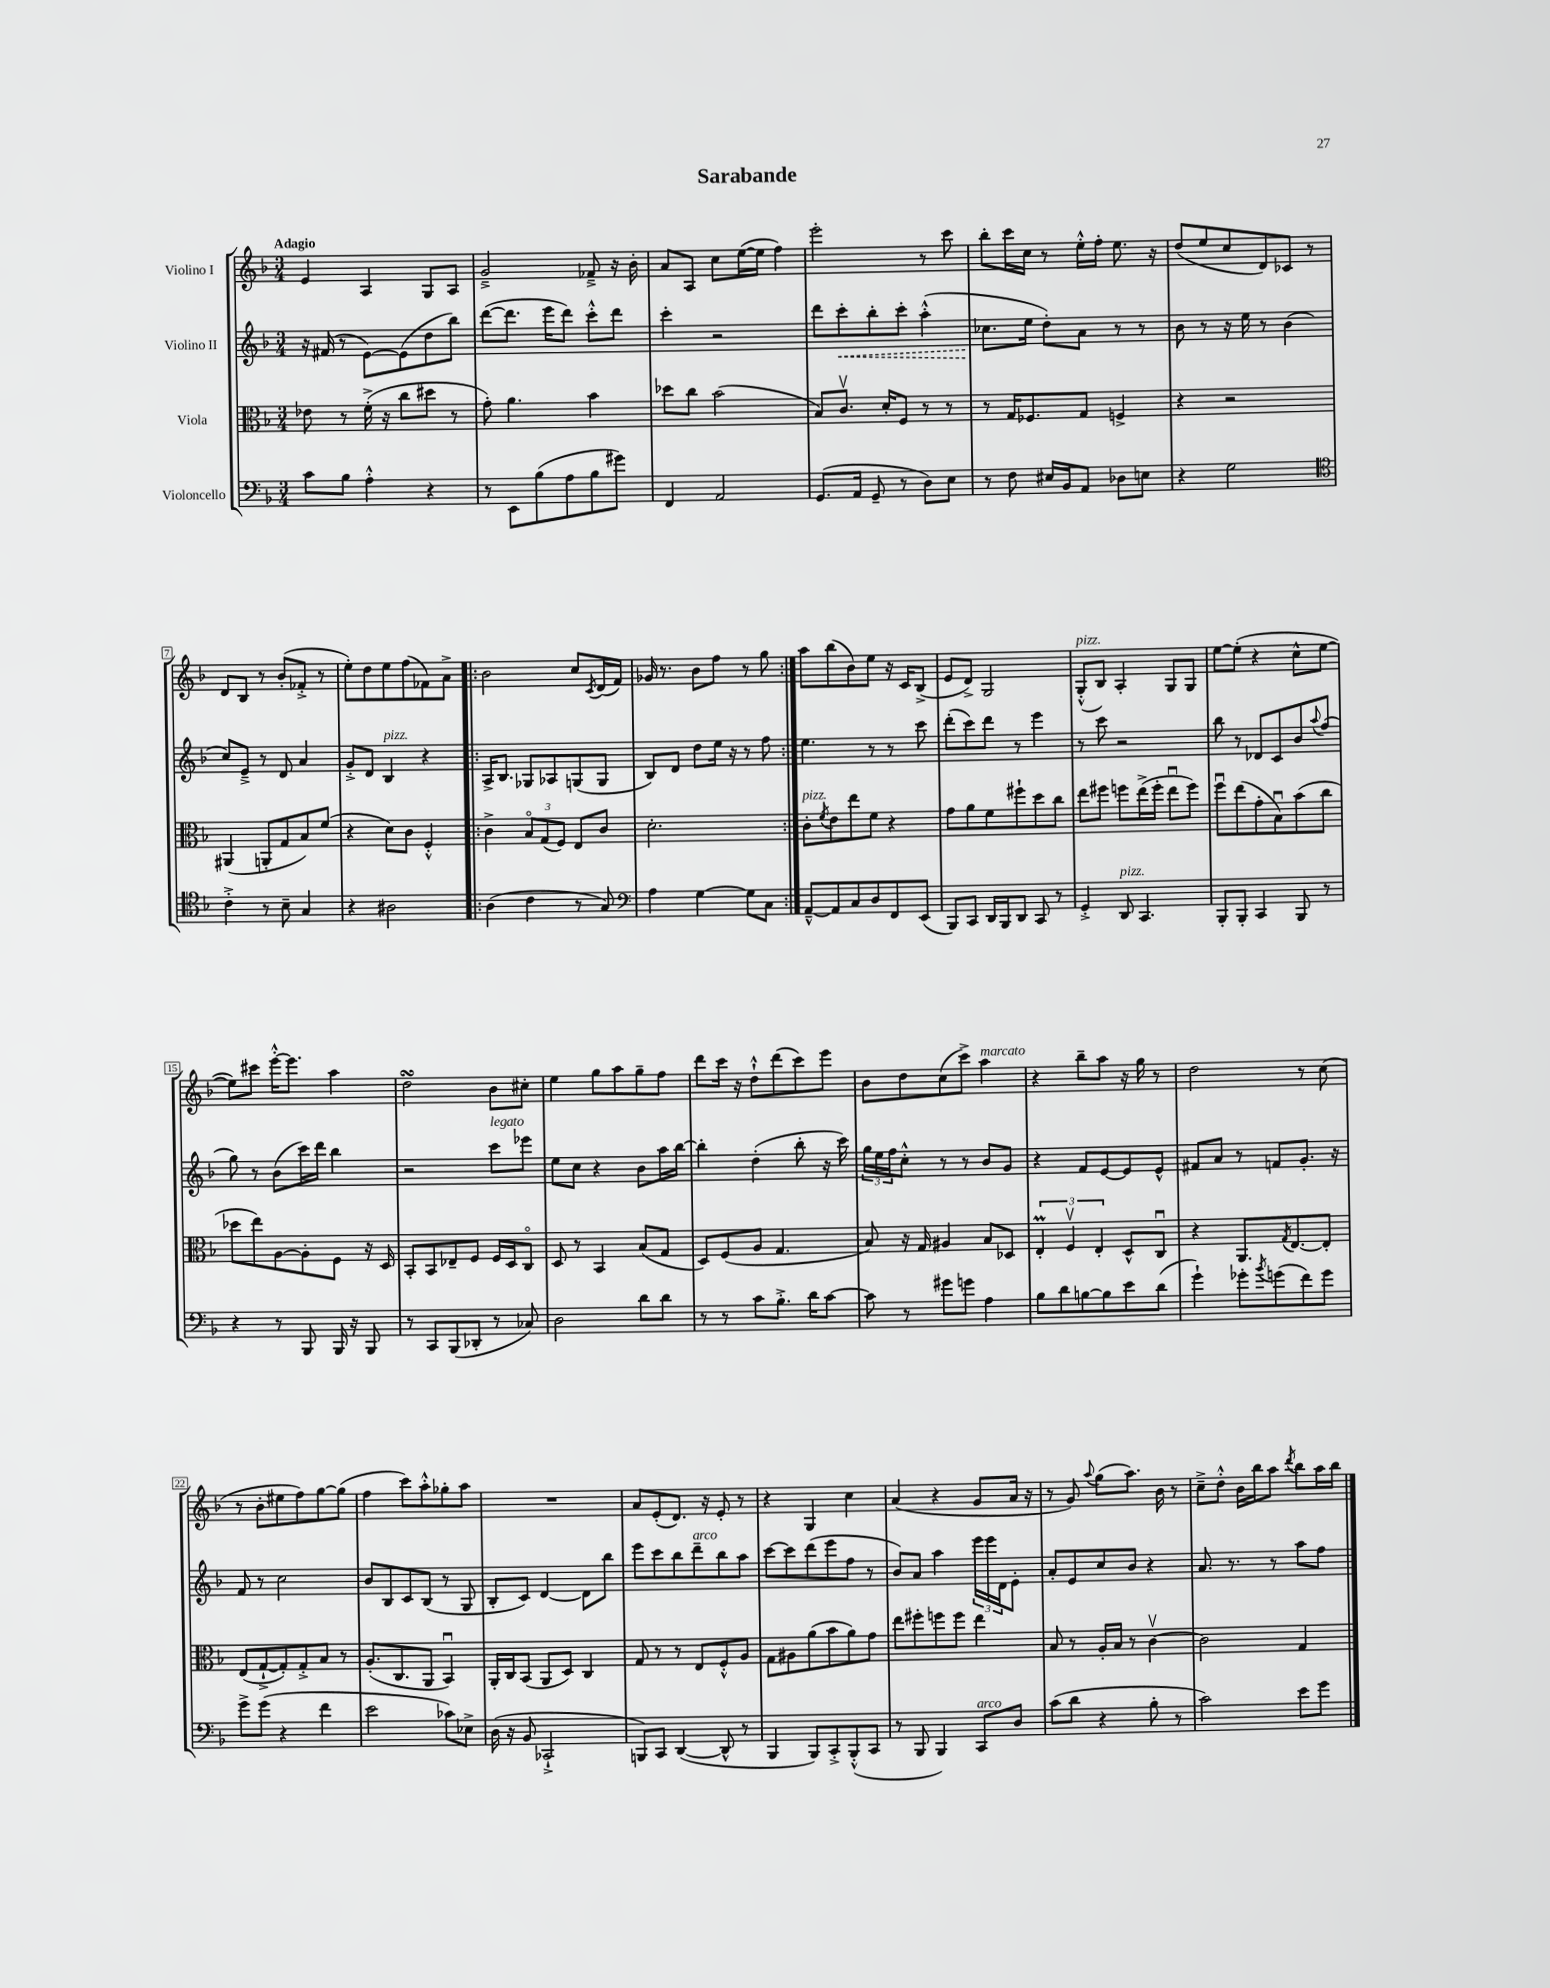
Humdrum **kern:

**kern	**kern	**kern	**kern
*staff4	*staff3	*staff2	*staff1
*clefF4	*clefC3	*clefG2	*clefG2
*k[b-]	*k[b-]	*k[b-]	*k[b-]
*M3/4	*M3/4	*M3/4	*M3/4
8c	8e-	16r	4e
.	.	(16f#	.
8B-	8r	8r	.
4A'^^	(16f'^	[8e)	4A
.	16r	.	.
.	8cc	(8e]	.
4r	8dd#	8dd	8G
.	8r	8bb-)	8A
=	=	=	=
8r	8g')	([8ddd	2g~^
8EE	4.a	8.ddd]	.
(8B-	.	.	.
.	.	16eee	.
8A	.	8ddd)	.
8B-	4b-	8ccc'^^	8f-~^
8g#)	.	8ddd	16r
.	.	.	16b-'
=	=	=	=
4FF	8dd-	4ccc'	8a
.	8cc	.	8A
2AA	(2b-	2r	8cc
.	.	.	([16ee
.	.	.	16ee]
.	.	.	4ff)
=	=	=	=
(8.GG	8B-)	8ddd	2eee'
.	8.cv	8ccc'	.
16AA	.	.	.
8GG~	.	8bb-'	.
.	16d'	.	.
8r	8F	8ccc'	.
8D)	8r	(4aa'^^	8r
8E	8r	.	8ccc
=	=	=	=
8r	8r	8.cc-	8bb-'
8F	16G	.	16ccc
.	8.F-	16ee	16cc
16E#	.	8dd')	8r
16BB-	.	.	.
8AA	8G	8a	16ee'^^
.	.	.	16ff'
8D-	4F^	8r	8.ee
8E	.	8r	.
.	.	.	16r
=	=	=	=
4r	4r	8b-	(8dd
.	.	8r	8ee
2G	2r	16r	8cc
.	.	16ee	.
.	.	8r	8d)
.	.	(4b-	8c-
.	.	.	8r
=	=	=	=
*clefC4	*	*	*
4c'^	(4AA#	8cc)	8d
.	.	8e~^	8B-
8r	8AA'	8r	8r
8B-~	8G	8d	(8b-'
4G	8B-)	4a	8f-'^
.	(8f	.	8r
=	=	=	=
4r	4r	8g'^	8ee')
.	.	8d	8dd
2A#	8d)	4B-	8ee
.	8c	.	(8ff
.	4F'^^	4r	8f-)
.	.	.	8a^
=!|:	=!|:	=!|:	=!|:
(4A	4c^	16A^	2b-
.	.	8.B-	.
4c	12B-o	8G-	.
.	(12G	.	.
.	.	8A-	.
.	12F)	.	.
8r	8E	(8G	8cc
.	.	.	8qc
8G)	8c	8G	(16d
.	.	.	16f)
=	=	=	=
*clefF4	*	*	*
4A	2.d'	8B-)	16g-
.	.	.	8.r
.	.	8d	.
[4G	.	8dd	8b-
.	.	16ee	8ff
.	.	16r	.
8G]	.	8r	8r
8C	.	8ff	8gg
=:|!	=:|!	=:|!	=:|!
[8AA~^^	8c'	4.ee	8aa
.	8qf	.	.
8AA]	8e	.	(8bb-
8C	8ee	.	8b-)
8D	8f	8r	8ee
8FF	4r	8r	16r
.	.	.	16c
(8EE	.	8ccc	(8B-^
=	=	=	=
8BBB-)	8g	(8ddd'	8e
8CC	8a	8ccc)	8d^)
16DD	8f	8ddd	2G
16BBB-	.	.	.
8DD	8ff#`	8r	.
8CC	8dd	4eee	.
8r	8cc	.	.
=	=	=	=
4GG'^	8ee	8r	(8G'^^
.	8ff#	8ccc	8B-)
8DD	8ff	2r	4A'
4.CC	(16ee^	.	.
.	16ff'	.	.
.	8eeu	.	8G
.	8ff)	.	8G
=	=	=	=
8BBB-'	8ffu	8bb-	[8ee
8BBB-'	(8ee	8r	(8ee']
4CC	8g'	8d-	4r
.	8B-u)	8c	.
8BBB-	(8b-	8b-	8cc^^
.	.	8qqaa	.
8r	8cc	(8ff	[8ee
=	=	=	=
4r	8dd-	8gg)	8ee])
.	8ee)	8r	8ccc#
8r	[8A	(8b-	[16eee'^^
.	.	.	8.eee]
8BBB-	8A']	16ccc)	.
.	.	16ddd	.
16BBB-	8F	4bb-	4aa
16r	.	.	.
8BBB-	16r	.	.
.	16D	.	.
=	=	=	=
8r	8BB-'	2r	2dd
8CC	8BB-	.	.
(8BBB-	8E-~	.	.
8DD-'	8F	.	.
8r	16F	8ccc	8b-
.	16D	.	.
8C-)	8Co	8eee-	8cc#'
=	=	=	=
2D	8D	8ee	4ee
.	8r	8cc	.
.	4BB-	4r	8gg
.	.	.	8aa
8d	(8B-	8b-	8gg~
8d	8G	16aa	8ff
.	.	[16bb-	.
=	=	=	=
8r	8D)	4bb-']	8ddd
8r	(8F	.	16ccc
.	.	.	16r
8c	8A	(4dd'	8dd`^^
8.B-'^	4.G	.	(8ddd
.	.	8bb-'	8ccc)
16d	.	.	.
[8c	.	16r	8eee
.	.	16ccc)	.
=	=	=	=
8c]	8B-)	24gg	8b-
.	.	24ee	.
.	.	24ff	.
8r	16r	8cc'^^	8dd
.	16G	.	.
8g#	4A#	8r	(8cc
8g	.	8r	8ccc^)
4A	8B-	8b-	4aa
.	8D-	8g	.
=	=	=	=
8B-	6E'	4r	4r
8d	.	.	.
.	6Fv	.	.
[8B	.	8f	8bb-~
.	6E'	.	.
8B]	.	[8e	8aa
8e	8D^^	8e]	16r
.	.	.	16gg
(8d	8Cu	8e^^	8r
=	=	=	=
4g`)	4r	8f#	2dd
.	.	8a	.
8g-'	8.AA	8r	.
8qb-	.	.	.
(8g	.	8f	.
.	8qG	.	.
.	[8.E	.	.
8f)	.	8.g'	8r
8g	8E']	.	(8cc
.	.	16r	.
=	=	=	=
8g^	(8E	8f	8r
(8g	[8G`^	8r	8b-'
4r	8G'])	2cc	8ee#
.	8G'^	.	8ff)
4f	8B-	.	[8gg
.	8r	.	(8gg]
=	=	=	=
2e	(8.A'	8b-	4ff
.	.	8B-	.
.	8.C	.	.
.	.	8c	8ccc)
.	8AA	(8B-	8aa'^^
8c-)	4BB-u)	8r	8gg-'
8E-^	.	8G	8aa
=	=	=	=
(16D	16AA'	8B-'	2.r
16r	16C	.	.
8BB-	(8BB-	8c)	.
2CC-`^	8AA	[4d	.
.	8D)	.	.
.	4C	8d]	.
.	.	8bb-	.
=	=	=	=
8BBB)	8G	8eee	8a
8CC	8r	8ccc	(8e'
([4DD	8r	8bb-	8.d)
.	8E	8ddd~	.
.	.	.	16r
8DD^^]	8F'^^	8bb-	8e'
8r	8A	8aa	8r
=	=	=	=
4BBB-	8G	[8ccc	4r
.	8A#	8ccc]	.
8BBB-)	(8a	(8ddd	4G
8CC'^	8b-	8eee	.
(8BBB-'^^	8a)	8ff	4cc
8CC	8g	8r	.
=	=	=	=
8r	8ee	8b-)	(4a
8BBB-	8ff#'	8a	.
4BBB-)	8ff	4aa	4r
.	8ff	.	.
8CC	4ee	24eee	8g
.	.	24eee	.
.	.	24d	.
8D	.	8e'	16a
.	.	.	16r
=	=	=	=
(8c	8B-	8a'	8r
8d	8r	8e	8g)
.	.	.	8qqaa
4r	16A'	8cc	(8gg
.	16B-	.	.
.	8r	8b-	8.aa)
8B-'	[4cv	4r	.
.	.	.	16b-
8r	.	.	8r
=	=	=	=
2c)	2c]	8.a	8cc~^
.	.	.	8dd'^^
.	.	8.r	.
.	.	.	16b-
.	.	.	16bb-
.	.	8r	8aa
.	.	.	8qddd
8e	4G	8aa	8bb-
8g	.	8ff	16aa
.	.	.	16bb-
==	==	==	==
*-	*-	*-	*-
